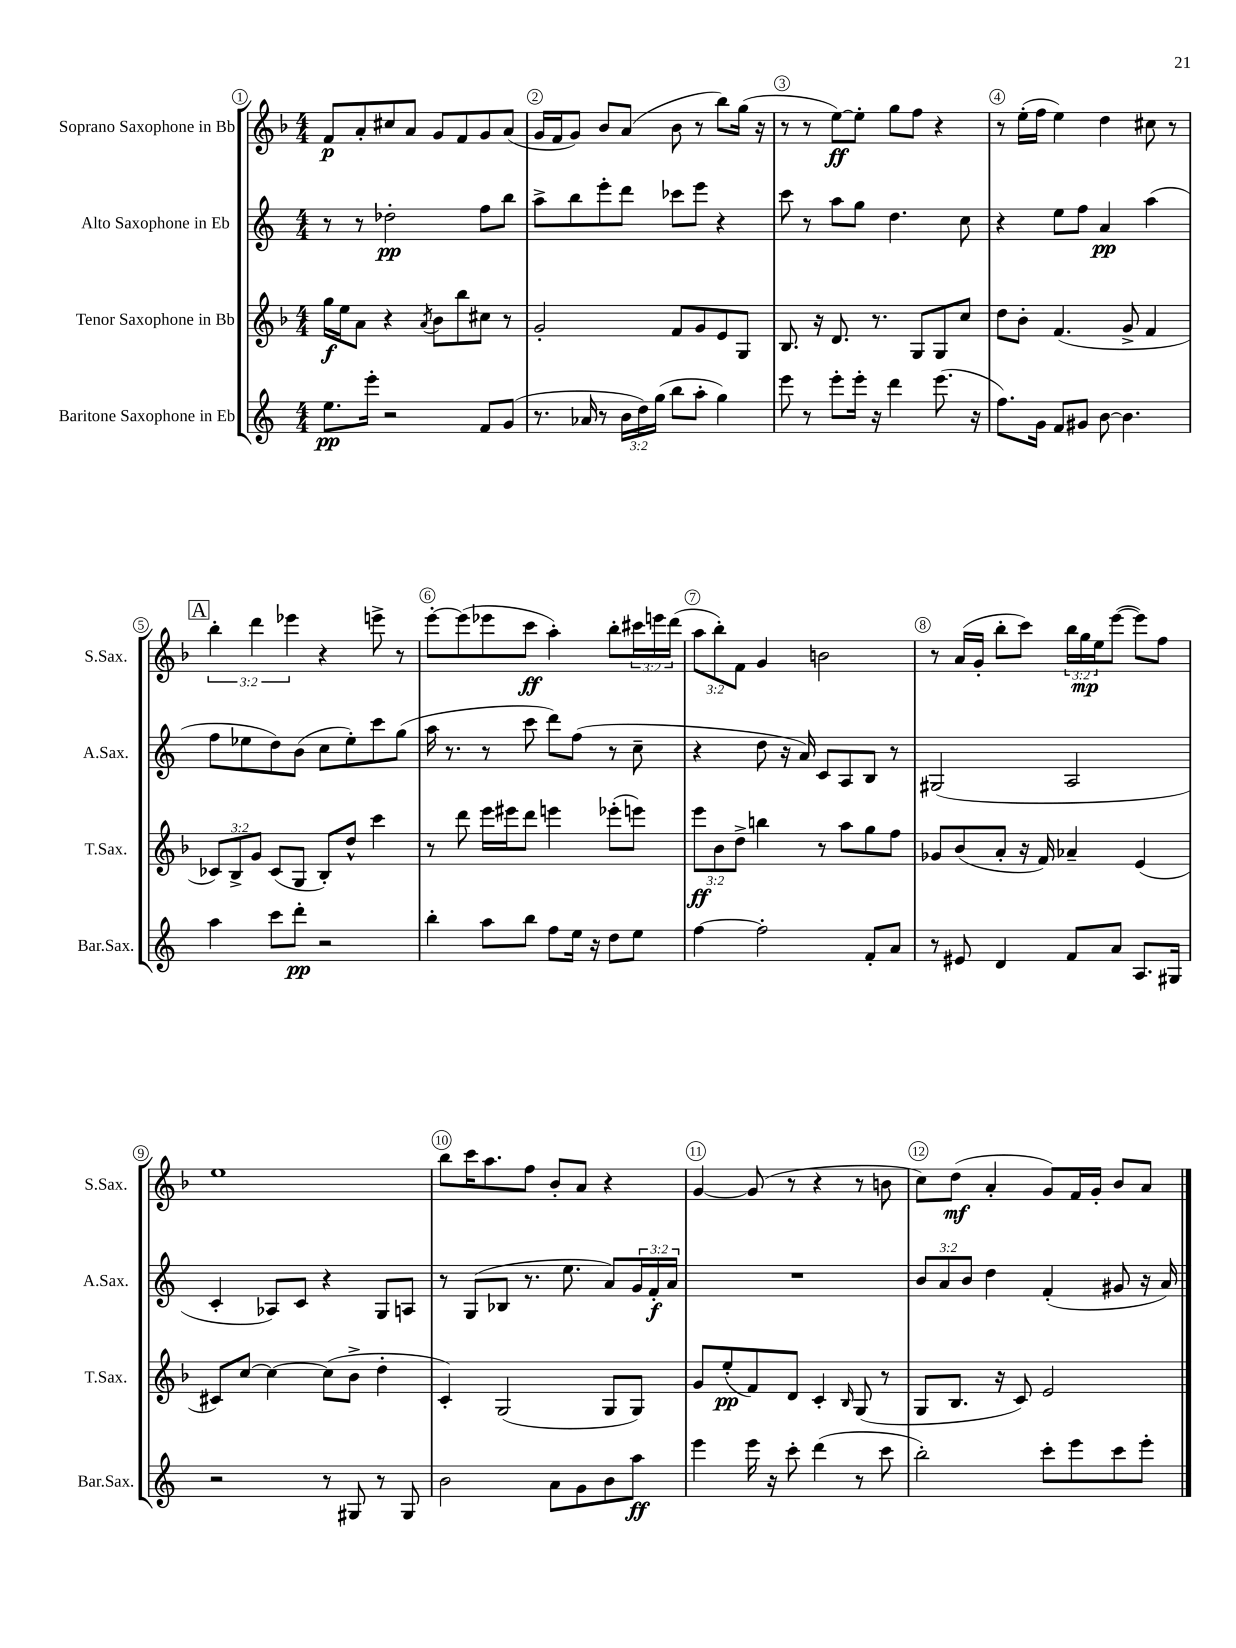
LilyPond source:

<<
\new StaffGroup <<
\new Staff = "s0" \with { instrumentName = "Soprano Saxophone in Bb" shortInstrumentName = "S.Sax." } {
    \clef treble \key f \major \numericTimeSignature \time 4/4 \override Staff.TupletNumber.text = #tuplet-number::calc-fraction-text
    f'8\p a'8-. cis''8 a'8 g'8 f'8 g'8 a'8( |
    g'16 f'16 g'8) bes'8 a'8( bes'8 r8 bes''8) g''16( r16 |
    r8 r8 e''8~\ff) e''8-. g''8 f''8 r4 |
    r8 e''16-.( f''16 e''4) d''4 cis''8 r8 |
    \mark \markup { \box "A" } \tuplet 3/2 { bes''4-. d'''4 ees'''4 } r4 e'''8-> r8 |
    e'''8~-. e'''8( ees'''8 c'''8\ff a''4-.) bes''8-. \tuplet 3/2 { cis'''16 e'''16 d'''16( } |
    \tuplet 3/2 { a''8 bes''8-.) f'8 } g'4 b'2 |
    r8 a'16( g'16-. bes''8-. c'''8) \tuplet 3/2 { bes''16 g''16\mp e''16 } e'''8~( e'''8) f''8 |
    e''1 |
    bes''8 c'''16 a''8. f''8 bes'8-. a'8 r4 |
    g'4~ g'8( r8 r4 r8 b'8 |
    c''8) d''8\mf( a'4-. g'8) f'16 g'16-. bes'8 a'8 \bar "|." |
}
\new Staff = "s1" \with { instrumentName = "Alto Saxophone in Eb" shortInstrumentName = "A.Sax." } {
    \clef treble \key c \major \numericTimeSignature \time 4/4 \override Staff.TupletNumber.text = #tuplet-number::calc-fraction-text
    r8 r8 des''2-.\pp f''8 b''8 |
    a''8-> b''8 e'''8-. d'''8 ces'''8 e'''8 r4 |
    c'''8 r8 a''8 g''8 d''4. c''8 |
    r4 e''8 f''8 a'4\pp a''4( |
    \mark \markup { \box "A" } f''8 ees''8 d''8) b'8( c''8 ees''8-.) c'''8 g''8( |
    a''16 r8. r8 c'''8 d'''8) f''8( r8 c''8-- |
    r4 d''8 r16 a'16) c'8 a8 b8 r8 |
    gis2( a2 |
    c'4-. aes8) c'8 r4 g8 a8 |
    r8 g8( bes8 r8. e''8. a'8) \tuplet 3/2 { g'16 f'16-.\f a'16 } |
    R1 |
    \tuplet 3/2 { b'8 a'8 b'8 } d''4 f'4-.( gis'8 r16 a'16) \bar "|." |
}
\new Staff = "s2" \with { instrumentName = "Tenor Saxophone in Bb" shortInstrumentName = "T.Sax." } {
    \clef treble \key f \major \numericTimeSignature \time 4/4 \override Staff.TupletNumber.text = #tuplet-number::calc-fraction-text
    g''16\f e''16 a'8 r4 \acciaccatura { a'8 } bes'8 bes''8 cis''8 r8 |
    g'2-. f'8 g'8 e'8 g8 |
    bes8. r16 d'8. r8. g8 g8 c''8 |
    d''8 bes'8-. f'4.( g'8-> f'4 |
    \mark \markup { \box "A" } \tuplet 3/2 { ces'8) bes8-> g'8 } ces'8( g8 bes8-.) d''8-^ c'''4 |
    r8 d'''8 e'''16 eis'''16 d'''8 e'''4 ees'''8-.( e'''8) |
    \tuplet 3/2 { e'''8\ff bes'8 d''8-> } b''4 r8 a''8 g''8 f''8 |
    ges'8 bes'8( a'8-. r16 f'16) aes'4-- e'4( |
    cis'8) c''8~ c''4~ c''8( bes'8-> d''4-. |
    c'4-.) g2( g8 g8) |
    g'8 e''8-.\pp( f'8) d'8 c'4-. \grace { bes16 } g8( r8 |
    g8 bes8. r16 c'8) e'2 \bar "|." |
}
\new Staff = "s3" \with { instrumentName = "Baritone Saxophone in Eb" shortInstrumentName = "Bar.Sax." } {
    \clef treble \key c \major \numericTimeSignature \time 4/4 \override Staff.TupletNumber.text = #tuplet-number::calc-fraction-text
    e''8.\pp e'''16-. r2 f'8 g'8( |
    r8. aes'16 r8 \tuplet 3/2 { b'16 d''16) g''16( } b''8 a''8-. g''4) |
    e'''8 r8 e'''8-. e'''16-. r16 d'''4 e'''8.( r16 |
    f''8.) g'16 f'8 gis'8 b'8~ b'4. |
    \mark \markup { \box "A" } a''4 c'''8 d'''8-.\pp r2 |
    b''4-. a''8 b''8 f''8 e''16 r16 d''8 e''8 |
    f''4~ f''2-. f'8-. a'8 |
    r8 eis'8 d'4 f'8 a'8 a8. gis16 |
    r2 r8 gis8 r8 gis8 |
    b'2 a'8 g'8 b'8 a''8\ff |
    e'''4 e'''16 r16 c'''8-. d'''4( r8 c'''8 |
    b''2-.) c'''8-. e'''8 c'''8 e'''8-. \bar "|." |
}
>>
>>
\layout { \context { \Score \override BarNumber.break-visibility = ##(#f #t #t) barNumberVisibility = #all-bar-numbers-visible \override BarNumber.stencil = #(make-stencil-circler 0.1 0.3 ly:text-interface::print) } }
